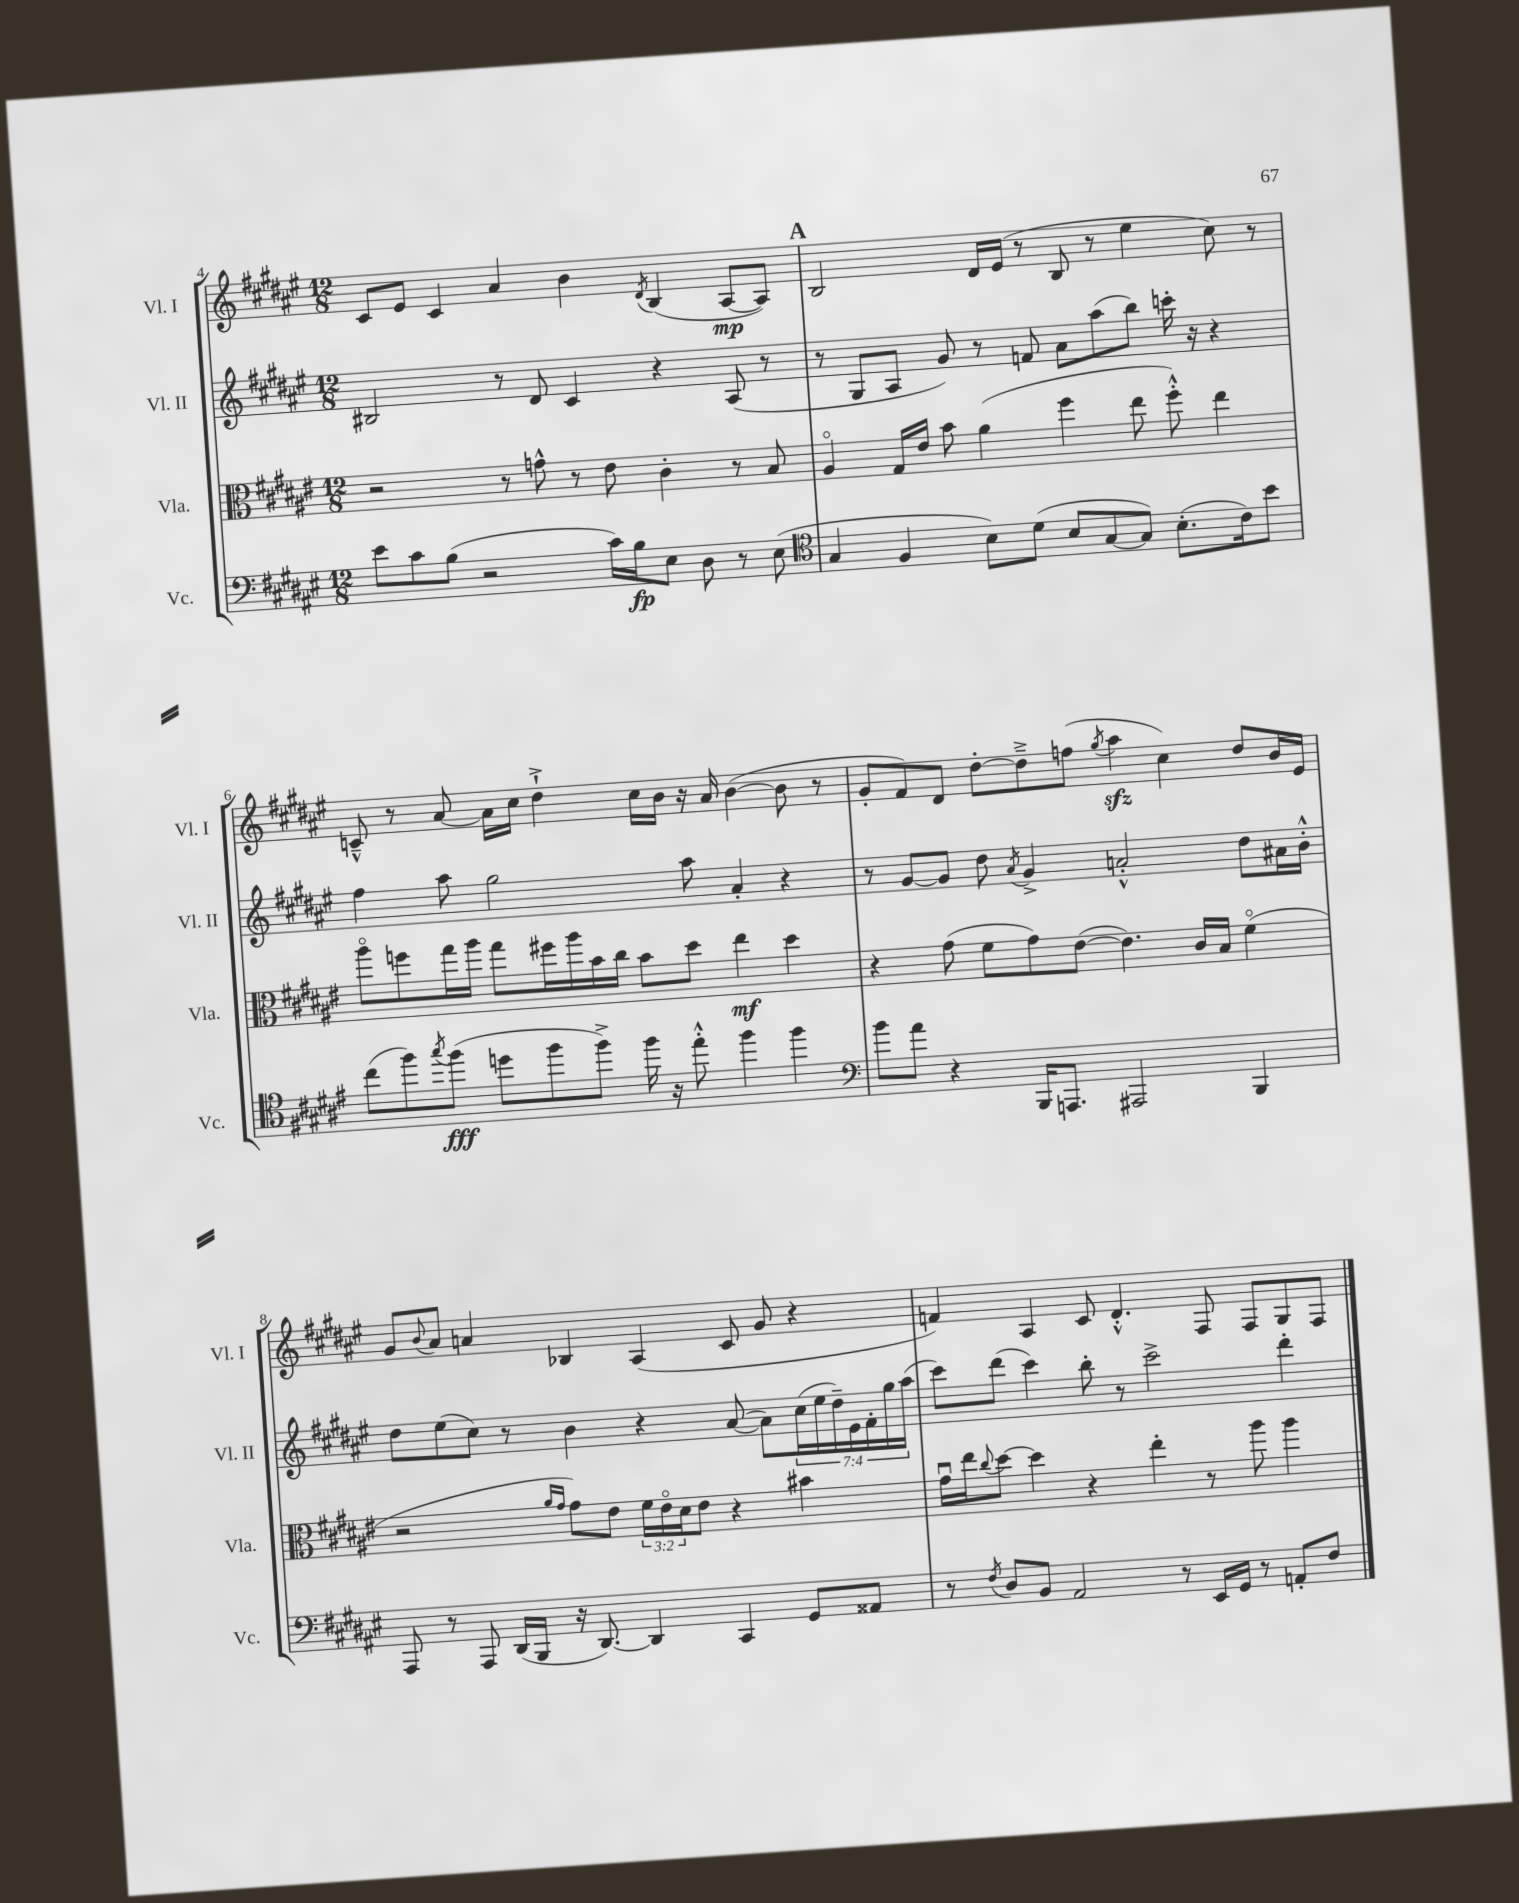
<<
\new StaffGroup <<
\new Staff = "s0" \with { instrumentName = "Vl. I" shortInstrumentName = "Vl. I" } {
    \clef treble \key fis \major \numericTimeSignature \time 12/8
    cis'8 eis'8 cis'4 ais'4 b'4 \acciaccatura { dis'8 } b4( ais8~\mp ais8) |
    \mark \markup { \bold "A" } b2 dis'16 eis'16( r8 b8 r8 eis''4 cis''8) r8 |
    c'8---^ r8 ais'8~ ais'16 cis''16 dis''4-!-> cis''16 b'16 r16 ais'16 b'4~( b'8 r8 |
    gis'8-. fis'8) dis'8 dis''8~-. dis''8---> f''8( \acciaccatura { gis''8 } ais''4\sfz cis''4) dis''8 b'16 eis'16 |
    gis'8 \appoggiatura { b'8 } ais'8 a'4 bes4 ais4( cis'8 gis'8 r4 |
    f'4) ais4 cis'8 dis'4.-.-^ fis8 fis8 gis8 fis8 \bar "|." |
}
\new Staff = "s1" \with { instrumentName = "Vl. II" shortInstrumentName = "Vl. II" } {
    \clef treble \key fis \major \numericTimeSignature \time 12/8 \override Staff.TupletNumber.text = #tuplet-number::calc-fraction-text
    bis2 r8 dis'8 cis'4 r4 ais8( r8 |
    \mark \markup { \bold "A" } r8 gis8 ais8 gis'8) r8 f'8 ais'8 ais''8( b''8) c'''16-. r16 r4 |
    fis''4 ais''8 gis''2 ais''8 ais'4-. r4 |
    r8 gis'8~ gis'8 dis''8 \acciaccatura { ais'8 } gis'4-> a'2-.-^ dis''8 ais'16 b'16-.-^ |
    dis''8 eis''8( cis''8) r8 b'4 r4 ais'8~( ais'8) \tuplet 7/4 { cis''16( eis''16 dis''16--) eis'16 fis'16-. gis''16 ais''16( } |
    cis'''8) dis'''8( cis'''4) b''8-. r8 cis'''2-> dis'''4-. \bar "|." |
}
\new Staff = "s2" \with { instrumentName = "Vla." shortInstrumentName = "Vla." } {
    \clef alto \key fis \major \numericTimeSignature \time 12/8 \override Staff.TupletNumber.text = #tuplet-number::calc-fraction-text
    r2 r8 g'8-^ r8 eis'8 cis'4-. r8 b8 |
    \mark \markup { \bold "A" } ais4\flageolet gis16 eis'16 b'8 ais'4( fis''4 eis''8 fis''8-.-^) eis''4 |
    ais''8\flageolet f''8 gis''16 ais''16 gis''8 fis''16 ais''16 b'16 cis''16 b'8 dis''8 eis''4\mf dis''4 |
    r4 gis'8( fis'8 gis'8) eis'8~( eis'4.) cis'16 b16 fis'4\flageolet( |
    r2 \grace { ais'16 gis'16 } gis'8) eis'8 \tuplet 3/2 { fis'16 eis'16\flageolet dis'16 } eis'8 r4 bis'4 |
    gis'16\downbow eis''16 \appoggiatura { cis''8 } dis''8~ dis''4 r4 eis''4-. r8 ais''8 ais''4 \bar "|." |
}
\new Staff = "s3" \with { instrumentName = "Vc." shortInstrumentName = "Vc." } {
    \clef bass \key fis \major \numericTimeSignature \time 12/8
    eis'8 cis'8 b8( r2 cis'16) b16\fp eis8 dis8 r8 eis8( |
    \mark \markup { \bold "A" } \clef tenor gis4 fis4 b8) dis'8( b8 gis8~ gis8) b8.-.( cis'16) b'8 |
    cis''8( fis''8) \acciaccatura { gis''8 } fis''8\fff( d''8 fis''8 fis''8->) fis''16 r16 eis''8-.-^ fis''4 fis''4 |
    \clef bass b'8 ais'8 r4 b,,16 a,,8. ais,,2 b,,4 |
    ais,,8 r8 ais,,8 dis,16( b,,16 r16 dis,8.~) dis,4 cis,4 gis,8 aisis,8 |
    r8 \acciaccatura { fis8 } dis8 b,8 ais,2 r8 eis,16 gis,16 r8 a,8-. fis8 \bar "|." |
}
>>
>>
\layout { \context { \Score currentBarNumber = #4 } }
